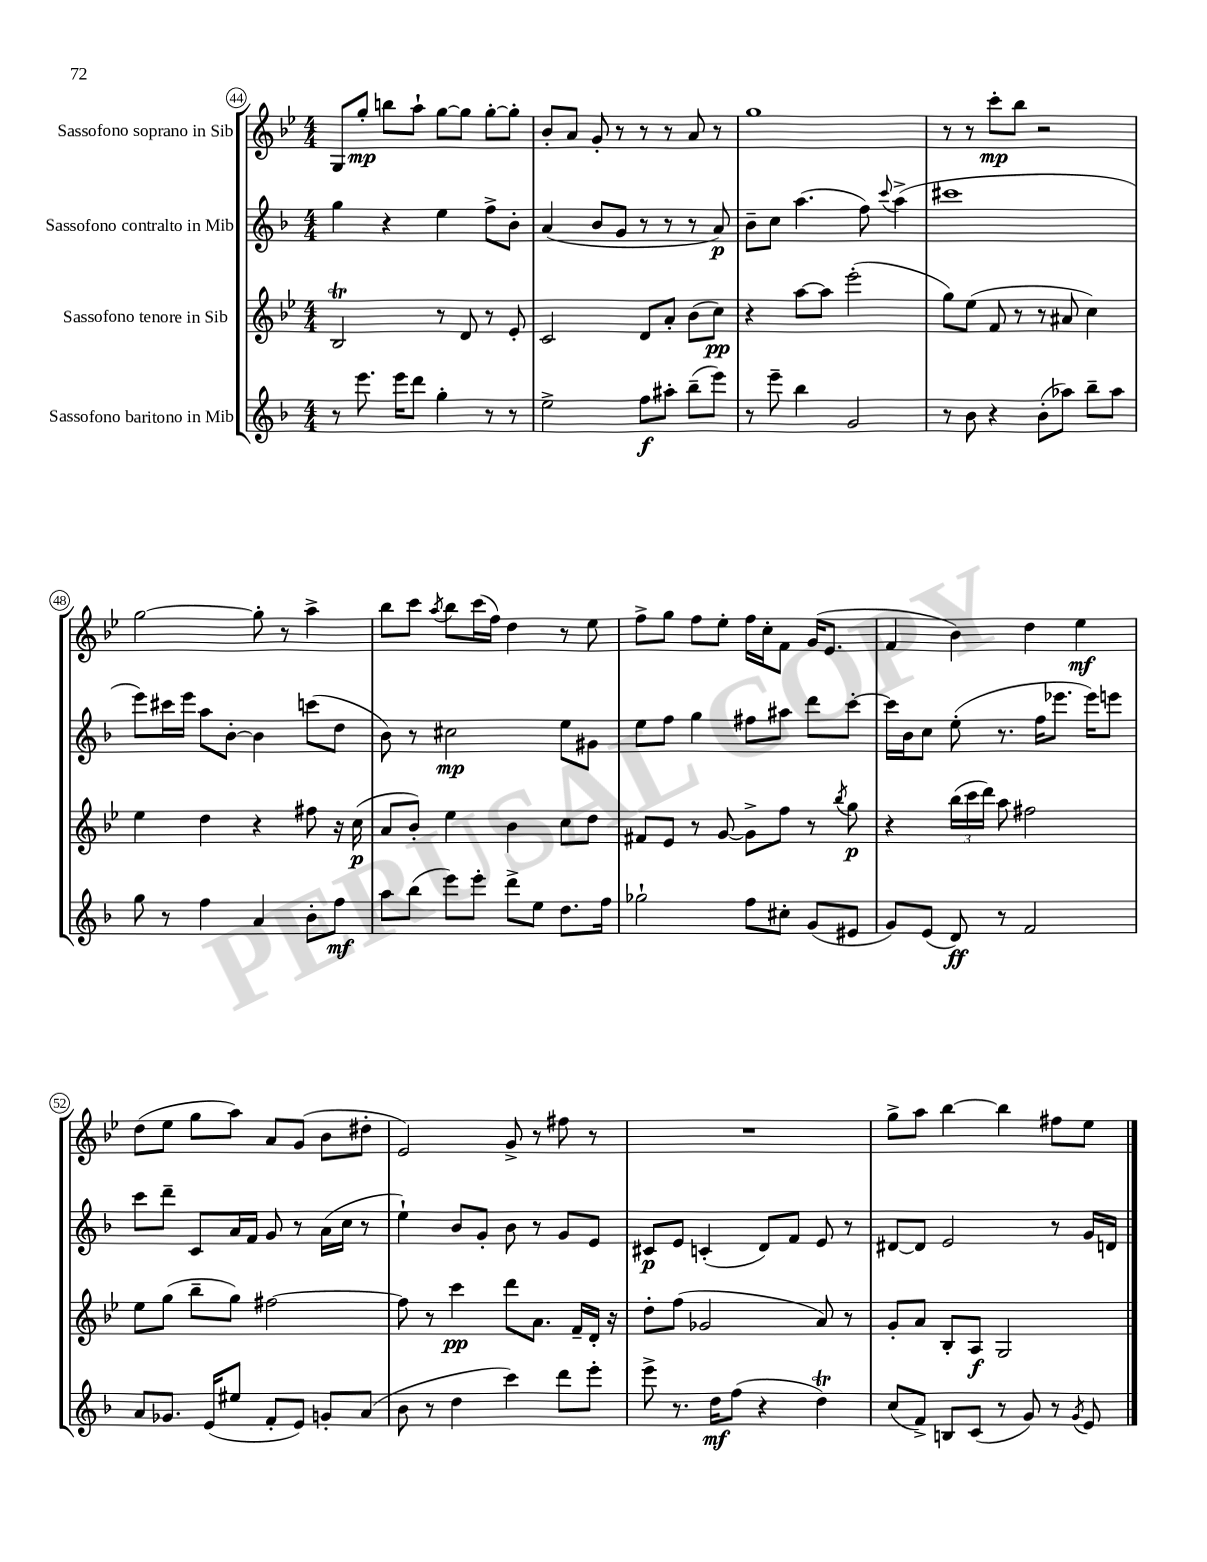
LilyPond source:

<<
\new StaffGroup <<
\new Staff = "s0" \with { instrumentName = "Sassofono soprano in Sib" } {
    \clef treble \key bes \major \numericTimeSignature \time 4/4
    \autoBeamOff g8[ g''8]-.\mp b''8[ a''8]-! g''8[~ g''8] g''8[~-. g''8]-. |
    bes'8[-. a'8] g'8-. r8 r8 r8 a'8 r8 |
    g''1 |
    r8 r8 c'''8[-.\mp bes''8] r2 |
    g''2~ g''8-. r8 a''4-> |
    bes''8[ c'''8] \acciaccatura { a''8 } bes''8[ c'''16( f''16]) d''4 r8 ees''8 |
    f''8[-> g''8] f''8[ ees''8]-. f''16[ c''16-. f'8] g'16[( ees'8.] |
    f'4 bes'4) d''4 ees''4\mf |
    d''8[( ees''8] g''8[ a''8]) a'8[ g'8]( bes'8[ dis''8]-. |
    ees'2) g'8-> r8 fis''8 r8 |
    R1 |
    g''8[-> a''8] bes''4~ bes''4 fis''8[ ees''8] \bar "|." |
}
\new Staff = "s1" \with { instrumentName = "Sassofono contralto in Mib" } {
    \clef treble \key f \major \numericTimeSignature \time 4/4
    \autoBeamOff g''4 r4 e''4 f''8[-> bes'8]-. |
    a'4( bes'8[ g'8] r8 r8 r8 a'8\p) |
    bes'8[-- c''8] a''4.( f''8) \appoggiatura { c'''8 } a''4->( |
    cis'''1 |
    e'''8[) cis'''16 e'''16] a''8[ bes'8]~-. bes'4 c'''8[( d''8] |
    bes'8) r8 cis''2\mp e''8[ gis'8] |
    e''8[ f''8] g''4 fis''8[ ais''8] d'''8[ c'''8]~-. |
    c'''16[ bes'16 c''8] e''8-.( r8. f''16[ ees'''8.] ees'''16[) e'''8] |
    c'''8[ d'''8]-- c'8[ a'16 f'16] g'8 r8 a'16[( c''16] r8 |
    e''4-!) bes'8[ g'8]-. bes'8 r8 g'8[ e'8] |
    cis'8[\p e'8] c'4-.( d'8[) f'8] e'8 r8 |
    dis'8[~ dis'8] e'2 r8 g'16[ d'16] \bar "|." |
}
\new Staff = "s2" \with { instrumentName = "Sassofono tenore in Sib" } {
    \clef treble \key bes \major \numericTimeSignature \time 4/4
    \autoBeamOff bes2\trill r8 d'8 r8 ees'8-. |
    c'2 d'8[ a'8]-. bes'8[( c''8]\pp) |
    r4 a''8[~ a''8] ees'''2-.( |
    g''8[) ees''8]( f'8 r8 r8 ais'8 c''4) |
    ees''4 d''4 r4 fis''8 r16 c''16\p( |
    a'8[ bes'8]-.) ees''4 bes'4 c''8[ d''8] |
    fis'8[ ees'8] r8 g'8~ g'8[-> f''8] r8 \acciaccatura { bes''8 } g''8\p |
    r4 \tuplet 3/2 { bes''16[( c'''16 d'''16]) } a''8 fis''2 |
    ees''8[ g''8]( bes''8[-- g''8]) fis''2~ |
    fis''8 r8 c'''4\pp d'''8[ a'8.] f'16[-- d'16]-. r16 |
    d''8[-. f''8]( ges'2 a'8) r8 |
    g'8[-. a'8] bes8[-. a8]\f g2 \bar "|." |
}
\new Staff = "s3" \with { instrumentName = "Sassofono baritono in Mib" } {
    \clef treble \key f \major \numericTimeSignature \time 4/4
    \autoBeamOff r8 e'''8. e'''16[ d'''8] g''4-. r8 r8 |
    e''2-> f''8[\f ais''8]-. bes''8[--( e'''8]) |
    r8 e'''8-- bes''4 g'2 |
    r8 bes'8 r4 bes'8[-.( aes''8]) bes''8[-- aes''8] |
    g''8 r8 f''4 a'4 bes'8[-. f''8]\mf |
    a''8[ bes''8]( e'''8[) e'''8]-. d'''8[-> e''8] d''8.[ f''16] |
    ges''2-! f''8[ cis''8]-. g'8[( eis'8] |
    g'8[) e'8]( d'8\ff) r8 f'2 |
    a'8[ ges'8.] e'16[( eis''8] f'8[-. e'8]) g'8[-. a'8]( |
    bes'8 r8 d''4 c'''4) d'''8[ e'''8]-. |
    e'''8-> r8. d''16[\mf f''8]( r4 d''4\trill) |
    c''8[( f'8]->) b8[ c'8]( r8 g'8) r8 \acciaccatura { g'8 } e'8 \bar "|." |
}
>>
>>
\layout { \context { \Score currentBarNumber = #44 \override BarNumber.stencil = #(make-stencil-circler 0.1 0.3 ly:text-interface::print) } }
